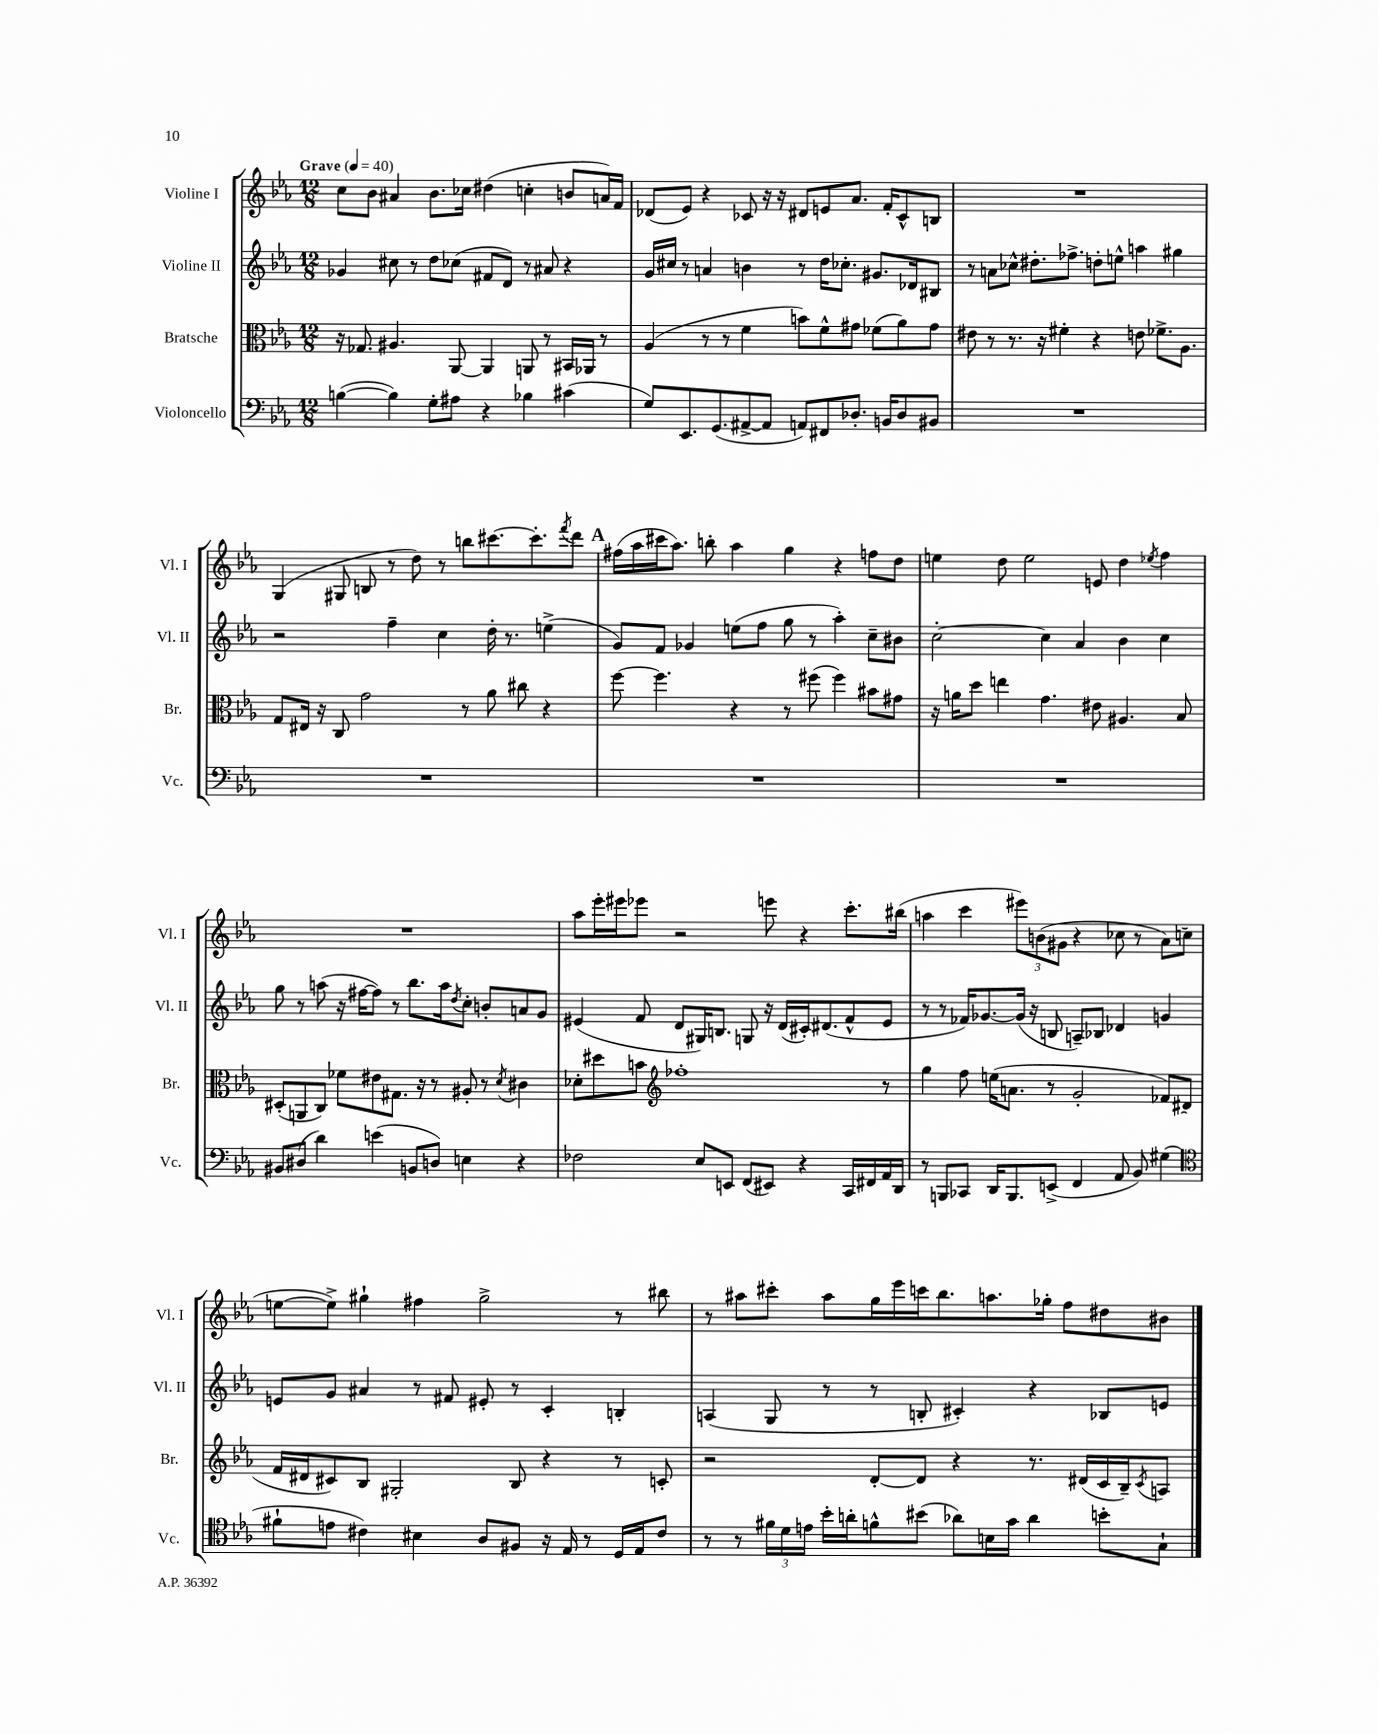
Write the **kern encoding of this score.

**kern	**kern	**kern	**kern
*part4	*part3	*part2	*part1
*staff4	*staff3	*staff2	*staff1
*I"Violoncello	*I"Bratsche	*I"Violine II	*I"Violine I
*I'Vc.	*I'Br.	*I'Vl. II	*I'Vl. I
*clefF4	*clefC3	*clefG2	*clefG2
*k[b-e-a-]	*k[b-e-a-]	*k[b-e-a-]	*k[b-e-a-]
*M12/8	*M12/8	*M12/8	*M12/8
*MM40	*MM40	*MM40	*MM40
=1	=1	=1	=1
!	!	!	!LO:TX:a:B:t=Grave
([4Bn\	16r	4g-X/	8cc\L
.	8.G-X/	.	.
.	.	.	8b-\J
4B\])	4.A#X/	8cc#X\	4a#X/
.	.	8r	.
8G'\L	.	8dd\L	8.b-\L
8A#X\J	[8AA-/	(8cc-X\J	.
.	.	.	16cc-X\Jk
4r	4AA-/]	8f#X/L	(4dd#X\
.	.	8d/J)	.
4B-X\	8AAn/	8r	4ccn'\
.	8r	8a#X/	.
(4c#X\	16BB#X/LL	4r	8bn/L
.	16AA-X/JJ	.	.
.	8r	.	16an/L)
.	.	.	16f/JJ
=2	=2	=2	=2
8G/L)	(4A-/	16g/LL	(8d-X/L
.	.	16cc#X/JJ	.
8.EE-/	.	8r	8e-/J)
.	8r	4an/	4r
(8.GG/	.	.	.
.	8r	.	.
[8AA#X^/	4f\	4bn\	8c-X/
8AA#/J]	.	.	16r
.	.	.	16r
8AAn/L)	8bn\L)	8r	8d#X/L
8FF#X/	8f^^\	16dd\KL	8en/
.	.	8.cc-X'\J	.
8.D-X'/J	8g#X\J	.	8.a-/J
.	(8f-X\L	8.g#X/L	.
16BBn/KL	.	.	16f'/KL
8D-/	8a-\)	.	8c-^^/
.	.	16d-X/k	.
8BB#X/J	8g#\J	8B#X/J	8Bn/J
=3	=3	=3	=3
1.r	8e#X\	8r	1.r
.	8r	8an\L	.
.	8.r	8cc-X^^\J	.
.	.	8.dd#X'\L	.
.	16r	.	.
.	4f#X'\	.	.
.	.	8.ff-X^\J	.
.	4r	8ddn'\L	.
.	.	8een^^\J	.
.	8en\	4aan\	.
.	8.f-X^\L	.	.
.	.	4gg#X\	.
.	8.A-\J	.	.
!!LO:LB:g=z
=4	=4	=4	=4
1.r	8G/L	2r	(4G/
.	16E#X/Jk	.	.
.	16r	.	.
.	8C/	.	8G#X/
.	2g\	.	8Bn/
.	.	4ff~\	8r
.	.	.	8dd\)
.	.	4cc\	8r
.	8r	.	8bbn\L
.	8a-\	16dd'\	[8.ccc#X\
.	.	8.r	.
.	8cc#X\	.	.
.	.	.	8.ccc#'\]
.	4r	(4een^\	.
.	.	.	8qfff/
.	.	.	8ddd\J
!!LO:REH:place=s1:t=A
=5	=5	=5	=5
1.r	[8ff\	8g/L)	(16ff#X\LL
.	.	.	16aa-\
.	4.ff\]	8f/J	16ccc#X\J
.	.	.	8.aa-\J)
.	.	4g-X/	.
.	.	.	8bbn'\
.	4r	(8een\L	4aa-\
.	.	8ff\J	.
.	8r	8gg\	4gg\
.	(8ff#X\	8r	.
.	4ff#\)	4aa-'\)	4r
.	8b#X\L	8cc~\L	8ffn\L
.	8g#X\J	8b#X\J	8dd\J
=6	=6	=6	=6
1.r	16r	[2cc'\	4een\
.	16an\KL	.	.
.	8dd\J	.	.
.	4een\	.	8dd\
.	.	.	2ee\
.	4.g\	4cc\]	.
.	.	4a-/	.
.	8e#X\	.	8en/
.	4.A#X/	4b-\	4dd\
.	.	.	8qee-X/
.	.	4cc\	4ff\
.	8B-/	.	.
!!LO:LB:g=z
=7	=7	=7	=7
8BB#X/L	(8D#X'/L	8gg\	1.r
(8D#X/J	8AAn/	8r	.
4d\)	8C/J)	(8aan\	.
.	8f-X\L	16r	.
.	.	[16ff#X\KL	.
(4en\	8e#X\	8ff#\J])	.
.	8.G#X\J	8r	.
8BBn/L	.	8.bb-\L	.
.	16r	.	.
8Dn/J)	8r	.	.
.	.	16aa\k	.
.	.	8qdd/	.
4En\	8A#X'/	8cc'\J	.
.	8r	8bn'/L	.
.	8qd/	.	.
4r	4c#X\	8an/	.
.	.	8g/J	.
=8	=8	=8	=8
2F-X\	8d-X'\L	(4e#X/	8aa-\L
.	8dd#X\	.	16eee-'\L
.	.	.	16eee#X\J
.	8bn\J	8f/	8eee-X\J
*	*clefG2	*	*
.	1ff-X'	8d/L	2r
8E-/L	.	16G#X/K)	.
.	.	8.Bn/J	.
8EEn/J	.	.	.
(8FF/L	.	8Gn/	.
8EE#X/J)	.	16r	8eeen\
.	.	(16d/LL	.
4r	.	16c#X'/J)	4r
.	.	(8.d#X/	.
16CC/LL	.	8f^^/	8.ccc'\L
16FF#X/	.	.	.
16AA-/	8r	8e#/J	.
16DD/JJ	.	.	(16bb#X\Jk
=9	=9	=9	=9
8r	4gg\	8r	4aan\
8BBBn/L	.	8r	.
8CC-X/J	8ff\	16f-X/KL)	4ccc\
.	.	[8.g-X/	.
16DD/KL	(16een\KL	.	.
8.BBB/	8.an\J	.	.
.	.	(16g-/Jk]	12eee#X\L)
.	.	16r	.
.	.	.	(12bn\
(8EEn^/J	8r	8Bn/	.
.	.	.	12g#X\J
4FF/	2g'/	8An~/L)	4r
.	.	8B-X/J	.
8AA-/	.	4d-X/	8cc-X\
8BB-/)	.	.	8r
(4G#X\	8f-X/L)	4gn/	8a-\L)
.	(8d#X/J	.	(8ccn\J
!!LO:LB:g=z
=10	=10	=10	=10
*clefC4	*	*	*
8f#X`\L	16f/LL	8en/L	[8een\L
.	16d#X/J	.	.
8en\J	8c#X/)	8g/J	8ee^\J])
4c#X\)	8B-/J	4a#X/	4gg#X`\
.	2G#X'/	.	.
4B#X\	.	8r	4ff#X\
.	.	8f#X/	.
8A-/L	.	8e#X'/	2gg#^\
8F#X/J	8B-/	8r	.
16r	4r	4c'/	.
16E-/	.	.	.
8r	.	.	.
16D/LL	8r	4Bn'/	8r
16E-/J	.	.	.
8c#/J	8cn'/	.	8bb#X\
=11	=11	=11	=11
8r	2r	(4An/	8r
8r	.	.	8aa#X\L
24f#X\LL	.	8G/	8ccc#X'\J
24d\	.	.	.
24en\JJ	.	.	.
16b-'\LL	.	8r	8aa#\L
16an'\J	.	.	.
8fn^^\	[8d'/L	8r	16gg\L
.	.	.	16eee-\
(8b#X\J	8d/J]	8Bn'/	16cccn\J
.	.	.	8.bb-\
8a-X\L)	4r	4c#X'/)	.
16Bn\L	.	.	8.aan\
16g\JJ	.	.	.
4a-\	8.r	4r	.
.	.	.	16gg-X'\Jk
.	.	.	8ff\L
.	(16d#X/LL	.	.
8bn'\L	16c/	8B-X/L	8dd#X\
.	16B-~/J)	.	.
.	8qc/	.	.
8G`\J	8An/J	8en/J	8b#X\J
==	==	==	==
*-	*-	*-	*-
